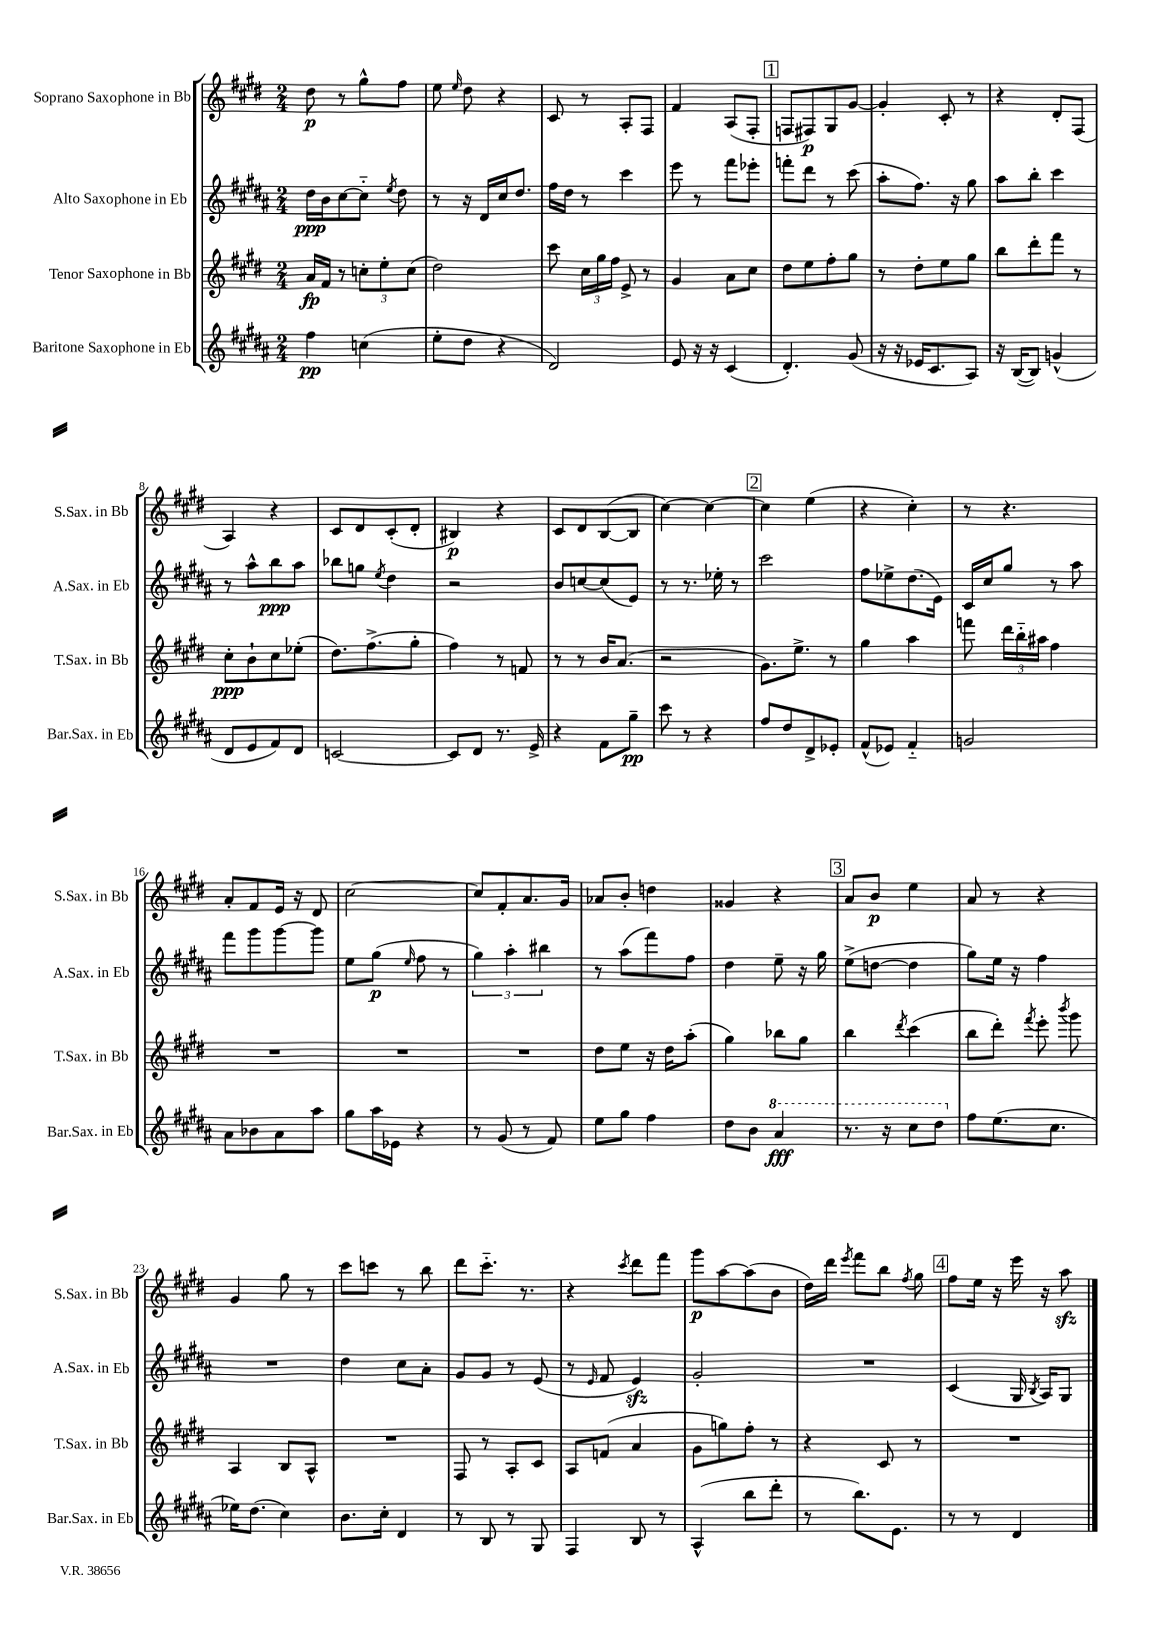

**kern	**dynam	**kern	**dynam	**kern	**dynam	**kern	**dynam
*part4	*part4	*part3	*part3	*part2	*part2	*part1	*part1
*staff4	*staff4	*staff3	*staff3	*staff2	*staff2	*staff1	*staff1
*I"Baritone Saxophone in Eb	*	*I"Tenor Saxophone in Bb	*	*I"Alto Saxophone in Eb	*	*I"Soprano Saxophone in Bb	*
*I'Bar.Sax. in Eb	*	*I'T.Sax. in Bb	*	*I'A.Sax. in Eb	*	*I'S.Sax. in Bb	*
*clefG2	*	*clefG2	*	*clefG2	*	*clefG2	*
*k[f#c#g#d#a#]	*	*k[f#c#g#d#]	*	*k[f#c#g#d#a#]	*	*k[f#c#g#d#]	*
*M2/4	*	*M2/4	*	*M2/4	*	*M2/4	*
=1	=1	=1	=1	=1	=1	=1	=1
4ff#\	pp	16a/LL	fp	16dd#\LL	ppp	8dd#\	p
.	.	16f#/JJ	.	16b\J	.	.	.
.	.	8r	.	[8cc#\	.	8r	.
(4ccn\	.	12ccn'\L	.	8cc#\J]	.	8gg#^^\L	.
.	.	12ee'\	.	.	.	.	.
.	.	.	.	8qee/	.	.	.
.	.	.	.	8dd#\	.	8ff#\J	.
.	.	(12cc\J	.	.	.	.	.
=2	=2	=2	=2	=2	=2	=2	=2
8ee'\L	.	2dd#\)	.	8r	.	8ee\	.
.	.	.	.	.	.	16qqee/	.
8dd#\J	.	.	.	16r	.	8dd#\	.
.	.	.	.	16d#/LL	.	.	.
4r	.	.	.	16cc#/J	.	4r	.
.	.	.	.	8.dd#/J	.	.	.
=3	=3	=3	=3	=3	=3	=3	=3
2d#/)	.	8ccc#\	.	16ff#\LL	.	8c#/	.
.	.	.	.	16dd#\JJ	.	.	.
.	.	24cc#\LL	.	8r	.	8r	.
.	.	24gg#\	.	.	.	.	.
.	.	24ff#\JJ	.	.	.	.	.
.	.	8e^/	.	4ccc#\	.	8A'/L	.
.	.	8r	.	.	.	8F#/J	.
=4	=4	=4	=4	=4	=4	=4	=4
8e/	.	4g#/	.	8eee\	.	4f#/	.
16r	.	.	.	8r	.	.	.
16r	.	.	.	.	.	.	.
(4c#/	.	8a\L	.	8fff#\L	.	(8A/L	.
.	.	8cc#\J	.	8eee-X'\J	.	8F#'/J	.
!!LO:REH:place=s1:t=1
=5	=5	=5	=5	=5	=5	=5	=5
4.d#'/)	.	8dd#\L	.	8fffn'\L	.	8Fn/L	.
.	.	8ee\	.	8ddd#\J	.	8F#X/)	p
.	.	8ff#'\	.	8r	.	8G#/	.
(8g#/	.	8gg#\J	.	(8ccc#\	.	[8g#/J	.
=6	=6	=6	=6	=6	=6	=6	=6
16r	.	8r	.	8aa#'\L	.	4g#'/]	.
16r	.	.	.	.	.	.	.
16e-X/KL	.	8dd#'\L	.	8.ff#\J)	.	.	.
8.c#/	.	.	.	.	.	.	.
.	.	8ee\	.	.	.	8c#'/	.
.	.	.	.	16r	.	.	.
8A#/J)	.	8gg#\J	.	8gg#\	.	8r	.
=7	=7	=7	=7	=7	=7	=7	=7
16r	.	8bb\L	.	8aa#\L	.	4r	.
([16B/KL	.	.	.	.	.	.	.
8B/J])	.	8ddd#'\	.	8bb'\J	.	.	.
(4gn^^/	.	8fff#\J	.	4ccc#\	.	8d#'/L	.
.	.	8r	.	.	.	(8F#/J	.
!!LO:LB:g=z
=8	=8	=8	=8	=8	=8	=8	=8
8d#/L	.	8cc#'\L	ppp	8r	.	4A/)	.
8e/	.	8b`\	.	8aa#^^\L	.	.	.
8f#/)	.	8cc#\	.	8bb\	ppp	4r	.
8d#/J	.	(8ee-X'\J	.	8aa#\J	.	.	.
=9	=9	=9	=9	=9	=9	=9	=9
[2cn/	.	8.dd#\L)	.	8bb-X\L	.	8c#/L	.
.	.	.	.	8ggn\J	.	8d#/	.
.	.	(8.ff#^\	.	.	.	.	.
.	.	.	.	8qee/	.	.	.
.	.	.	.	4dd#\	.	(8c#'/	.
.	.	8gg#'\J	.	.	.	8d#'/J	.
=10	=10	=10	=10	=10	=10	=10	=10
8c/L]	.	4ff#\)	.	2r	.	4B#X/)	p
8d#/J	.	.	.	.	.	.	.
8.r	.	8r	.	.	.	4r	.
.	.	8fn/	.	.	.	.	.
16e^/	.	.	.	.	.	.	.
=11	=11	=11	=11	=11	=11	=11	=11
4r	.	8r	.	8b/L	.	8c#/L	.
.	.	8r	.	[8ccn/	.	8d#/	.
8f#\L	.	16b/KL	.	(8cc/]	.	([8B/	.
.	.	(8.a/J	.	.	.	.	.
8gg#~\J	pp	.	.	8e/J)	.	8B/J]	.
=12	=12	=12	=12	=12	=12	=12	=12
8ccc#\	.	2r	.	8r	.	[4cc#\)	.
8r	.	.	.	8.r	.	.	.
4r	.	.	.	.	.	4cc#\_	.
.	.	.	.	16ee-X'\	.	.	.
.	.	.	.	8r	.	.	.
!!LO:REH:place=s1:t=2
=13	=13	=13	=13	=13	=13	=13	=13
8ff#/L	.	8.g#\L)	.	2ccc#\	.	4cc#\]	.
8dd#/	.	.	.	.	.	.	.
.	.	8.ee^\J	.	.	.	.	.
8d#^/	.	.	.	.	.	(4ee\	.
8e-X'/J	.	8r	.	.	.	.	.
=14	=14	=14	=14	=14	=14	=14	=14
(8f#^^/L	.	4gg#\	.	8ff#\L	.	4r	.
8e-X/J)	.	.	.	8ee-X^\	.	.	.
4f#/	.	4aa\	.	(8.dd#\	.	4cc#'\)	.
.	.	.	.	16e\Jk)	.	.	.
=15	=15	=15	=15	=15	=15	=15	=15
2gn/	.	8fffn\	.	16c#/LL	.	8r	.
.	.	.	.	16cc#/J	.	.	.
.	.	24ddd#\LL	.	8gg#/J	.	4.r	.
.	.	24bb\	.	.	.	.	.
.	.	24aa#X\JJ	.	.	.	.	.
.	.	4ff#\	.	8r	.	.	.
.	.	.	.	8aa#\	.	.	.
!!LO:LB:g=z
=16	=16	=16	=16	=16	=16	=16	=16
8a#\L	.	2r	.	8fff#\L	.	8a'/L	.
8b-X\	.	.	.	8ggg#\	.	8f#/	.
8a#\	.	.	.	[8ggg#\	.	16e/Jk	.
.	.	.	.	.	.	16r	.
8aa#\J	.	.	.	8ggg#\J]	.	8d#/	.
=17	=17	=17	=17	=17	=17	=17	=17
8gg#\L	.	2r	.	8ee\L	.	[2cc#\	.
16aa#\L	.	.	.	(8gg#\J	p	.	.
16e-X\JJ	.	.	.	.	.	.	.
.	.	.	.	16qqee/	.	.	.
4r	.	.	.	8ff#\	.	.	.
.	.	.	.	8r	.	.	.
=18	=18	=18	=18	=18	=18	=18	=18
8r	.	2r	.	6gg#\)	.	8cc#/L]	.
(8g#/	.	.	.	.	.	8f#'/	.
.	.	.	.	6aa#'\	.	.	.
8r	.	.	.	.	.	8.a/	.
.	.	.	.	6bb#X\	.	.	.
8f#/)	.	.	.	.	.	.	.
.	.	.	.	.	.	16g#/Jk	.
=19	=19	=19	=19	=19	=19	=19	=19
8ee\L	.	8dd#\L	.	8r	.	8a-X/L	.
8gg#\J	.	8ee\J	.	(8aa#\L	.	8b'/J	.
4ff#\	.	16r	.	8fff#\)	.	4ddn\	.
.	.	16dd#\KL	.	.	.	.	.
.	.	(8aa'\J	.	8ff#\J	.	.	.
=20	=20	=20	=20	=20	=20	=20	=20
8dd#\L	.	4gg#\)	.	4dd#\	.	4g##X/	.
8b\J	.	.	.	.	.	.	.
*8va	*	*	*	*	*	*	*
4aa#/	fff	8bb-X\L	.	8ee~\	.	4r	.
.	.	8gg#\J	.	16r	.	.	.
.	.	.	.	16gg#\	.	.	.
!!LO:REH:place=s1:t=3
=21	=21	=21	=21	=21	=21	=21	=21
8.r	.	4bb\	.	(8ee^\L	.	8a/L	.
.	.	.	.	[8ddn\J	.	8b/J	p
16r	.	.	.	.	.	.	.
.	.	8qddd#/	.	.	.	.	.
8ccc#\L	.	(4ccc#\	.	4dd\]	.	4ee\	.
8ddd#\J	.	.	.	.	.	.	.
=22	=22	=22	=22	=22	=22	=22	=22
*X8va	*	*	*	*	*	*	*
8ff#\L	.	8bb\L	.	8gg#\L)	.	8a/	.
(8.ee\	.	8ddd#'\J)	.	16ee\Jk	.	8r	.
.	.	.	.	16r	.	.	.
.	.	8qfff#/	.	.	.	.	.
.	.	8eee'\	.	4ff#\	.	4r	.
8.cc#\J	.	.	.	.	.	.	.
.	.	8qbbb/	.	.	.	.	.
.	.	8ggg#\	.	.	.	.	.
!!LO:LB:g=z
=23	=23	=23	=23	=23	=23	=23	=23
16ee-X\KL)	.	4A/	.	2r	.	4g#/	.
(8.dd#\J	.	.	.	.	.	.	.
4cc#\)	.	8B/L	.	.	.	8gg#\	.
.	.	8A^^/J	.	.	.	8r	.
=24	=24	=24	=24	=24	=24	=24	=24
8.b\L	.	2r	.	4dd#\	.	8ccc#\L	.
.	.	.	.	.	.	8cccn\J	.
16cc#'\Jk	.	.	.	.	.	.	.
4d#/	.	.	.	8cc#\L	.	8r	.
.	.	.	.	8a#'\J	.	8bb\	.
=25	=25	=25	=25	=25	=25	=25	=25
8r	.	8F#/	.	8g#/L	.	8ddd#\L	.
8B/	.	8r	.	8g#/J	.	8.ccc#\J	.
8r	.	8A'/L	.	8r	.	.	.
.	.	.	.	.	.	8.r	.
8G#/	.	8c#/J	.	(8e/	.	.	.
=26	=26	=26	=26	=26	=26	=26	=26
4F#/	.	8A/L	.	8r	.	4r	.
.	.	.	.	16qqe/	.	.	.
.	.	(8fn/J	.	8f#/	.	.	.
.	.	.	.	.	.	8qccc#/	.
8B/	.	4a/	.	4ezz/)	.	8ddd#\L	.
8r	.	.	.	.	.	8fff#\J	.
=27	=27	=27	=27	=27	=27	=27	=27
(4A#^^/	.	8g#\L	.	2g#'/	.	8ggg#\L	p
.	.	8ggn\)	.	.	.	[8aa\	.
8bb\L	.	8ff#'\J	.	.	.	(8aa\]	.
8ddd#'\J	.	8r	.	.	.	8b\J	.
=28	=28	=28	=28	=28	=28	=28	=28
8r	.	4r	.	2r	.	16dd#\LL)	.
.	.	.	.	.	.	16ddd#\JJ	.
.	.	.	.	.	.	8qeee/	.
8.bb\L)	.	.	.	.	.	8fff#\L	.
.	.	8c#/	.	.	.	8bb\J	.
8.e\J	.	.	.	.	.	.	.
.	.	.	.	.	.	8qff#/	.
.	.	8r	.	.	.	8gg#\	.
!!LO:REH:place=s1:t=4
=29	=29	=29	=29	=29	=29	=29	=29
8r	.	2r	.	(4c#/	.	8ff#\L	.
8r	.	.	.	.	.	16ee\Jk	.
.	.	.	.	.	.	16r	.
4d#/	.	.	.	16G#/	.	16eee\	.
.	.	.	.	8qB/	.	.	.
.	.	.	.	16A#/KL)	.	16r	.
.	.	.	.	8G#/J	.	8aazz\	.
==	==	==	==	==	==	==	==
*-	*-	*-	*-	*-	*-	*-	*-
